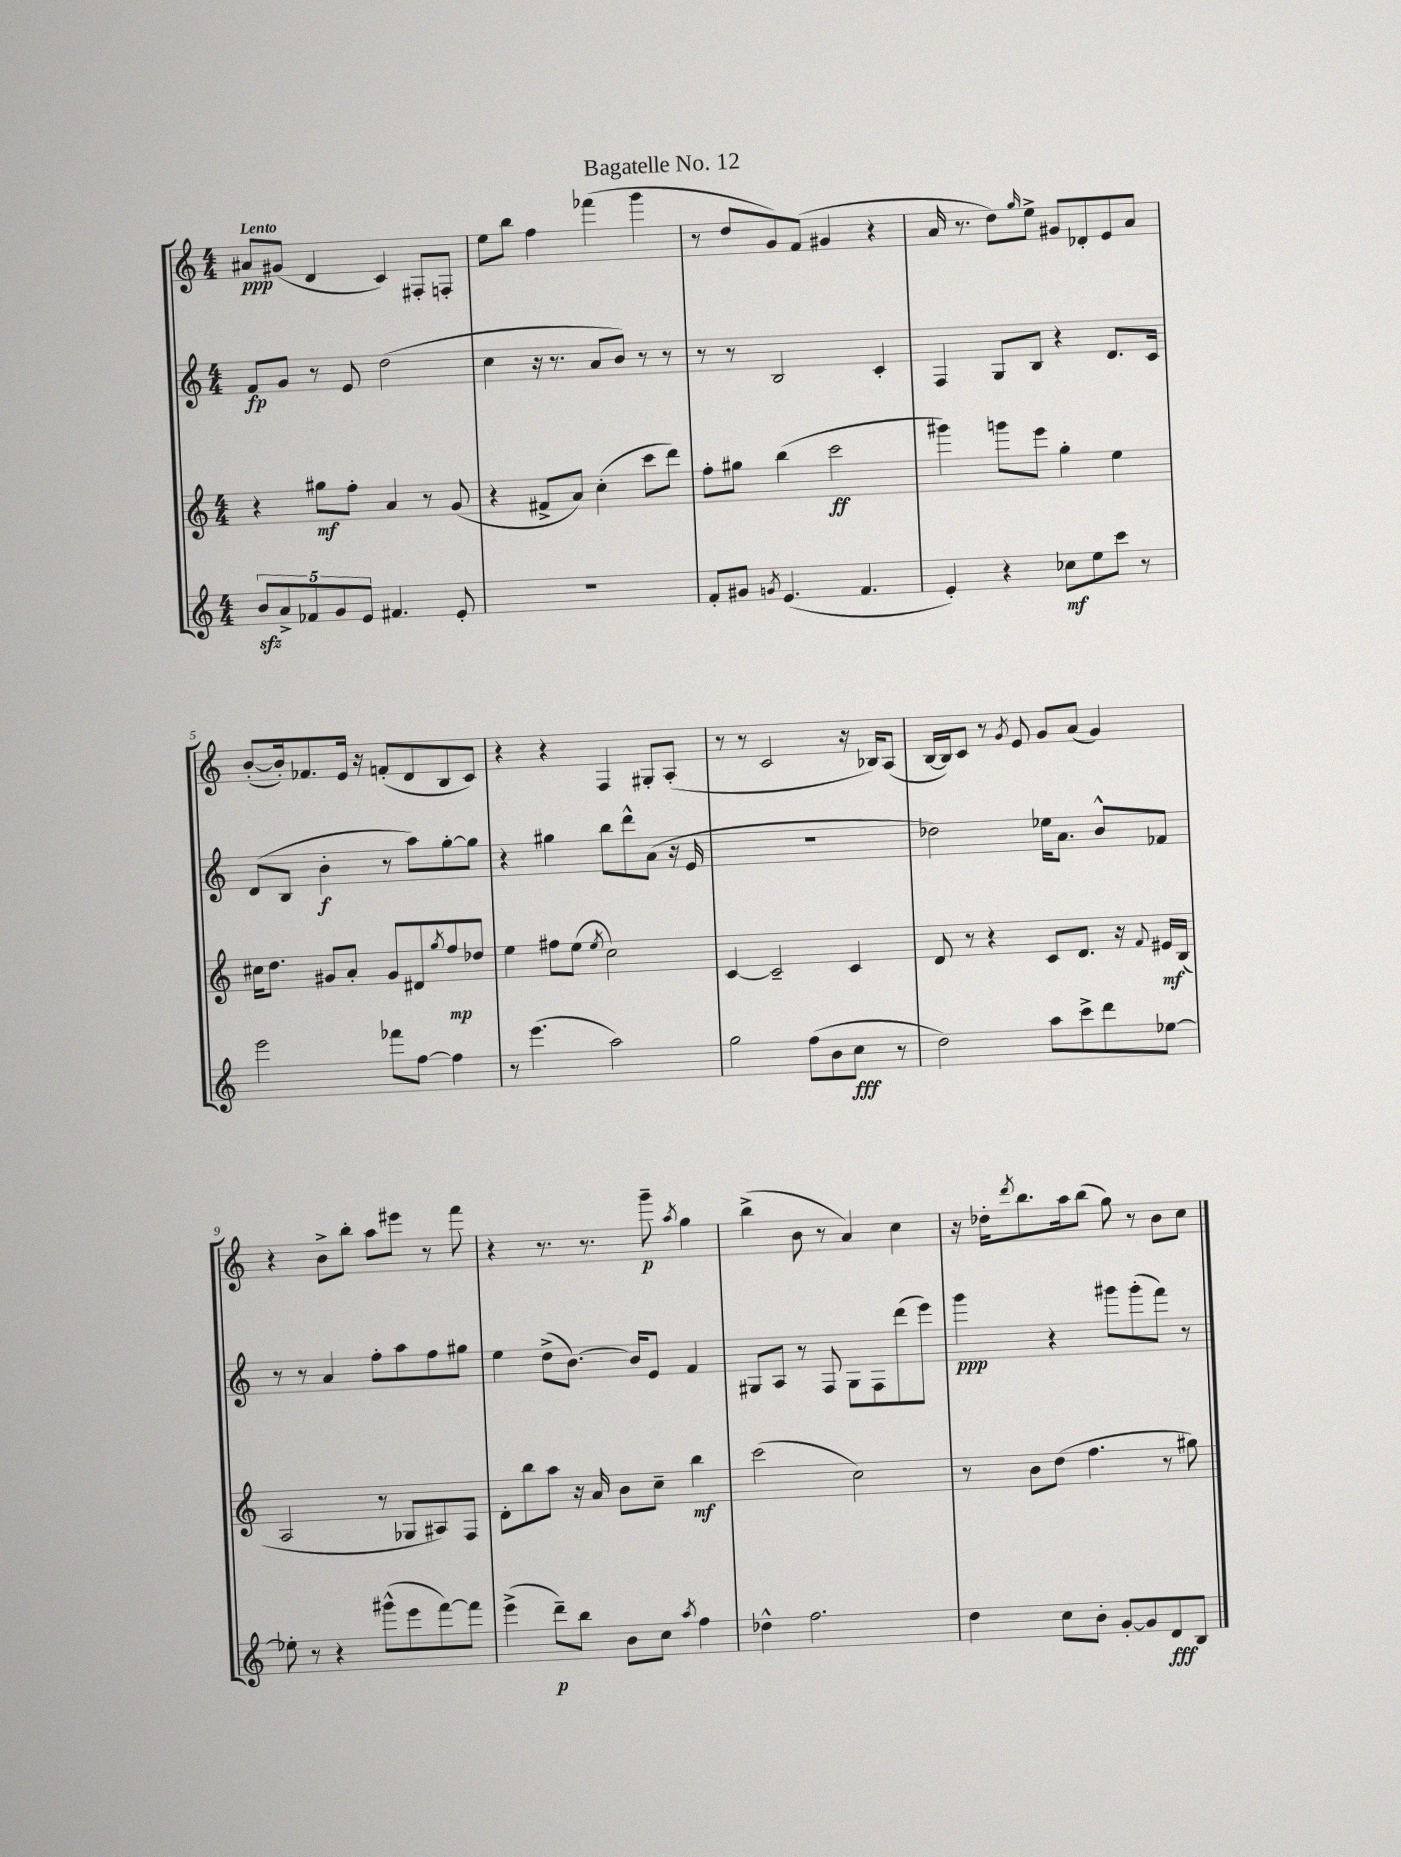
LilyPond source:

\header { title = "Bagatelle No. 12" }
<<
\new StaffGroup <<
\new Staff = "s0" {
    \clef treble \key c \major \numericTimeSignature \time 4/4 \tempo "Lento"
    ais'8\ppp gis'8( d'4 c'4) fis8-. f8-. |
    e''8 b''8 f''4 fes'''4( g'''4 |
    r8 d''8 g'8) f'8( gis'4 r4 |
    a'16 r8. d''8) \grace { g''16 } e''8-> gis'8 des'8-. e'8 a'8 |
    b'8~-.( b'16-.) fes'8. e'16 r16 f'8-.( d'8 b8 c'8) |
    r4 r4 f4 gis8-. a8-.( |
    r8 r8 c'2 r16 bes16) a8( |
    b16~ b16) c'8 r8 \acciaccatura { g'8 } e'8 g'8 a'8( g'4) |
    r4 b'8-> b''8-. a''8 eis'''8 r8 f'''8 |
    r4 r8. r8. g'''8--\p \acciaccatura { a''8 } g''4 |
    b''4->( b'8 r8 a'4) c''4 |
    r16 des''16-. \acciaccatura { d'''8 } b''8. a''16 b''8( g''8) r8 b'8 c''8 \bar "|." |
}
\new Staff = "s1" {
    \clef treble \key c \major \numericTimeSignature \time 4/4
    f'8\fp g'8 r8 e'8 d''2( |
    c''4 r16 r8. a'8 b'8) r8 r8 |
    r8 r8 b2 c'4-. |
    f4 g8 b8 r4 d'8. c'16 |
    d'8( b8 b'4-.\f r8 a''8) g''8~-. g''8 |
    r4 gis''4 b''8 d'''8-^ a'8( r16 e'16 |
    R1 |
    des''2) ees''16 a'8. b'8-^ fes'8 |
    r8 r8 a'4 f''8-. a''8 f''8 gis''8 |
    e''4 d''8->( b'8.~) b'16 e'8 f'4 |
    gis8 a8 r8 f8 gis8 f8 d'''8( e'''8) |
    g'''4\ppp r4 gis'''8 gis'''8-.( f'''8) r8 \bar "|." |
}
\new Staff = "s2" {
    \clef treble \key c \major \numericTimeSignature \time 4/4
    r4 gis''8\mf f''8-. a'4 r8 g'8( |
    r4 fis'8-> a'8) c''4-.( c'''8 d'''8) |
    f''8-. gis''8 b''4( c'''2\ff |
    gis'''4) g'''8 e'''8 g''4-. e''4 |
    cis''16 d''8. gis'8 a'8-. gis'8 dis'8 \acciaccatura { g''8 } f''8\mp des''8 |
    e''4 fis''8 e''8( \acciaccatura { e''8 } c''2) |
    c'4~ c'2-- c'4 |
    d'8 r8 r4 c'8 d'8. r16 \appoggiatura { f'8 } eis'16\mf b16( |
    a2 r8 ges8 ais8) f8 |
    d'8-. b''8 a''8 r16 a'16 b'8 c''8-- b''4\mf |
    c'''2( c''2) |
    r8 b'8 d''8( f''4. r8 gis''8) \bar "|." |
}
\new Staff = "s3" {
    \clef treble \key c \major \numericTimeSignature \time 4/4
    \tuplet 5/4 { b'8\sfz a'8-> fes'8 g'8 e'8 } fis'4. e'8-. |
    R1 |
    f'8-. gis'8 \acciaccatura { g'8 } e'4.( f'4. |
    e'4-.) r4 ces''8\mf e''8 c'''8 r8 |
    e'''2 fes'''8 f''8~ f''4 |
    r8 e'''4.( a''2) |
    g''2 f''8( b'8 c''8\fff r8 |
    d''2) a''8 c'''8-> d'''8 ees''8~ |
    ees''8-. r8 r4 gis'''8-^( e'''8 f'''8~) f'''8 |
    e'''4->( d'''8--\p) b''8 b'8 c''8 \acciaccatura { a''8 } f''4 |
    des''4-^ f''2. |
    d''4 c''8 b'8-. g'8~-. g'8 d'8\fff b8 \bar "|." |
}
>>
>>
